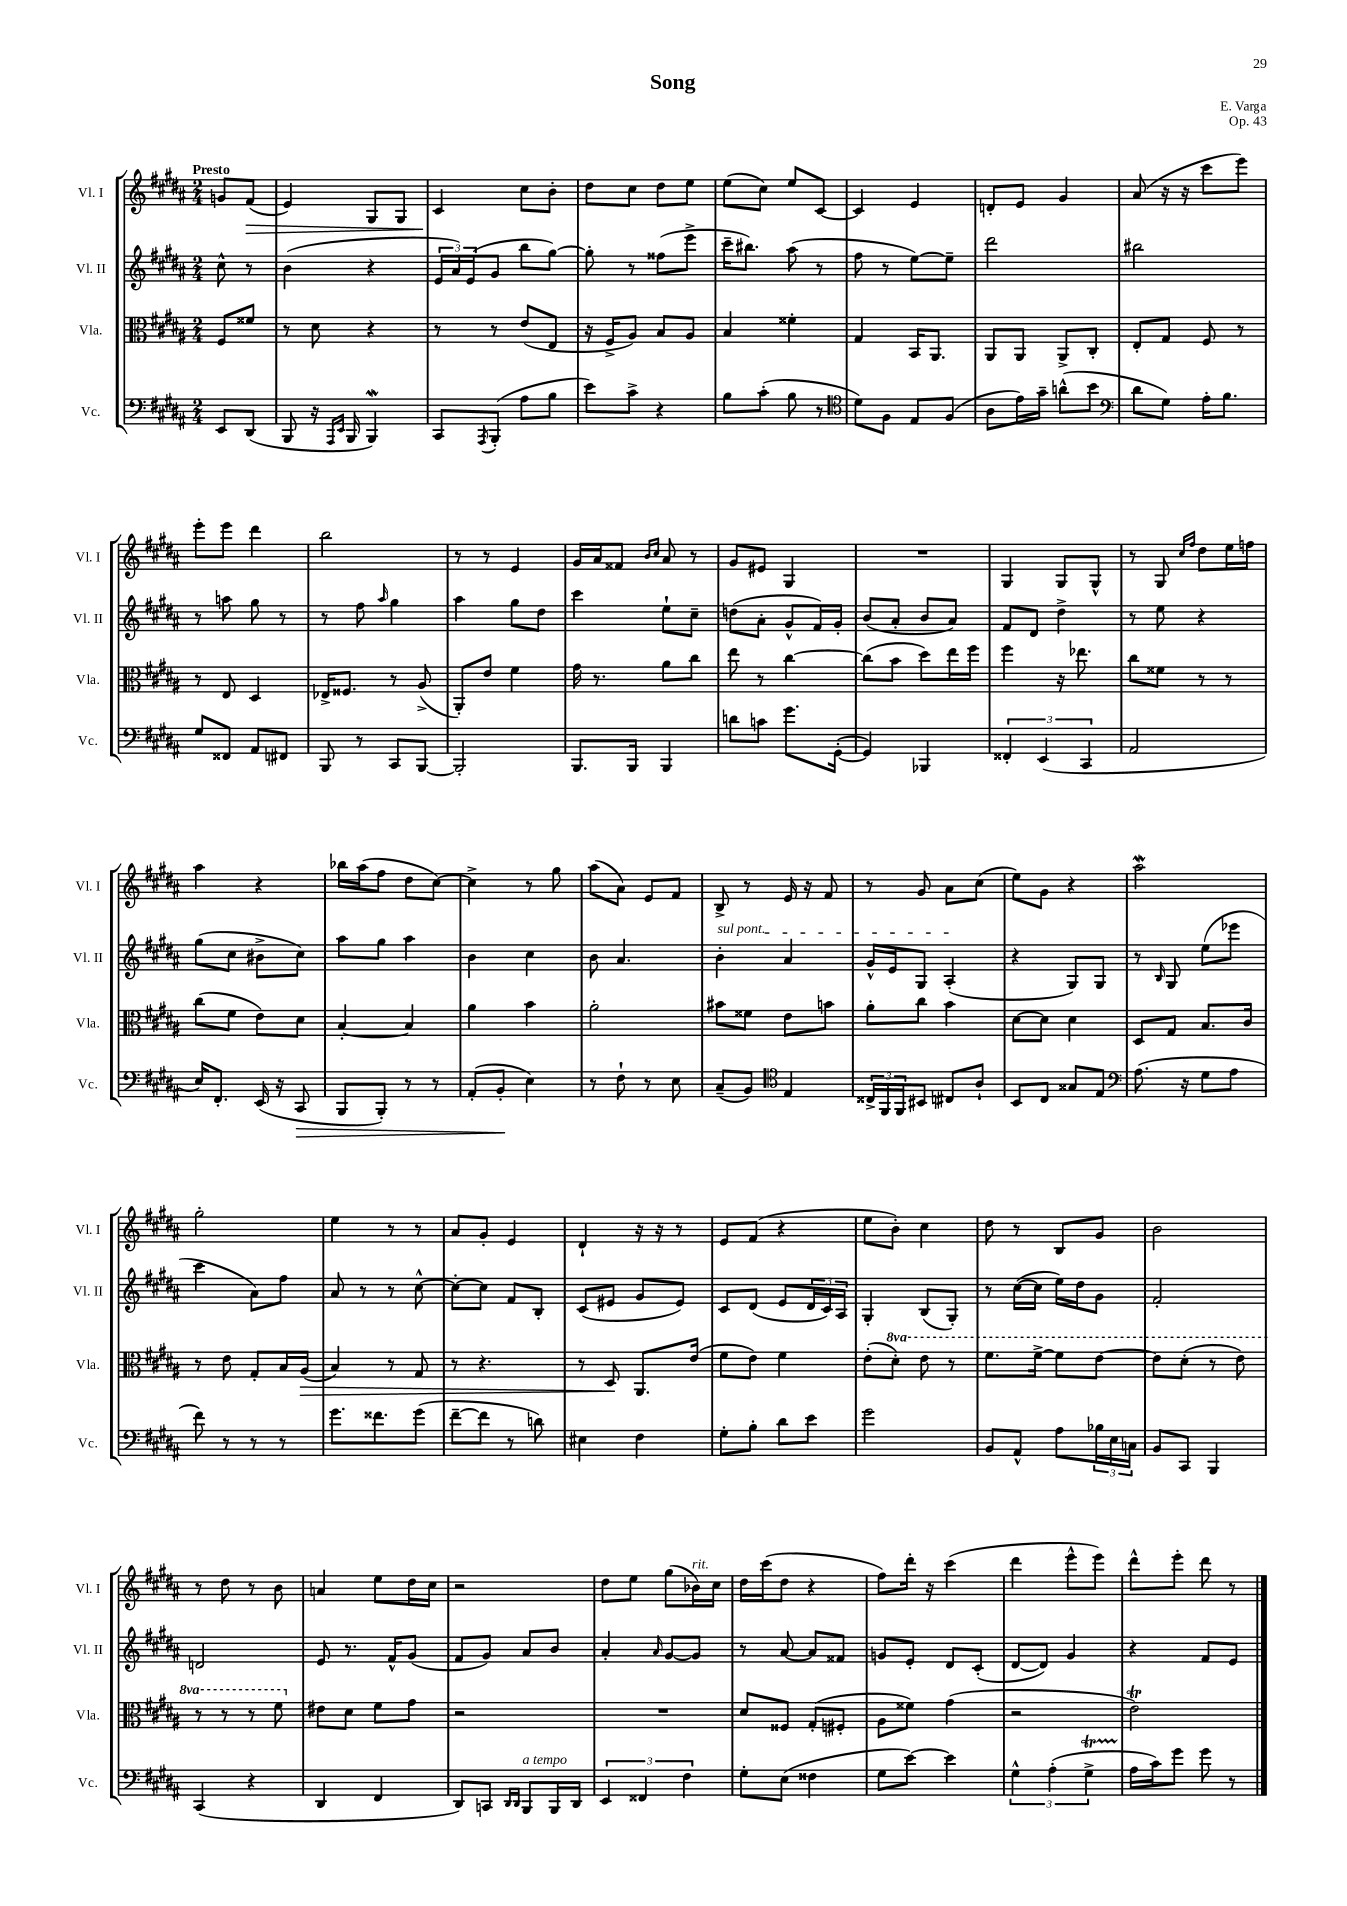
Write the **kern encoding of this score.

**kern	**kern	**kern	**kern
*staff4	*staff3	*staff2	*staff1
*clefF4	*clefC3	*clefG2	*clefG2
*k[f#c#g#d#a#]	*k[f#c#g#d#a#]	*k[f#c#g#d#a#]	*k[f#c#g#d#a#]
*M2/4	*M2/4	*M2/4	*M2/4
8EE/L	8F#/L	8cc#^^\	8g/L
(8DD#/J	8f##/J	8r	(8f#/J
=	=	=	=
8BBB/	8r	(4b\	4e/)
16r	8d#\	.	.
16qqAAA#/LL	.	.	.
16qqEE/JJ	.	.	.
16BBB/	.	.	.
4BBB/)	4r	4r	8G#/L
.	.	.	8G#/J
=	=	=	=
8CC#/L	8r	24e/LL	4c#/
.	.	24a#/)	.
.	.	(24e/J	.
8qAAA#/	.	.	.
(8BBB'/J	8r	8g#/J	.
8A#\L	(8e/L	8bb\L	8cc#\L
8B\J	8E/J	[8gg#\J)	8b'\J
=	=	=	=
8e\L)	16r	8gg#'\]	8dd#\L
.	16F#^/LK	.	.
8c#^\J	8A#/J)	8r	8cc#\J
4r	8B/L	(8ff##\L	8dd#\L
.	8A#/J	8eee^\J	8ee\J
=	=	=	=
8B\L	4B/	16ccc#~\LK	(8ee\L
.	.	8.bb#\J)	.
(8c#'\J	.	.	8cc#\J)
8B\	4f##'\	(8aa#\	8ee/L
8r	.	8r	[8c#/J
=	=	=	=
*clefC4	*	*	*
8d#\L)	4G#/	8ff#\	4c#/]
8F#\J	.	8r	.
8E/L	16BB/LK	[8ee\L)	4e/
.	8.AA#/J	.	.
(8F#/J	.	8ee~\]J	.
=	=	=	=
8A#\L	8AA#/L	2ddd#\	8d'/L
16e\L)	8AA#/J	.	8e/J
16g#~\JJ	.	.	.
(8a^^\L	8AA#^/L	.	4g#/
8b\J	8C#'/J	.	.
=	=	=	=
*clefF4	*	*	*
8d#\L	8E'/L	2bb#\	(8a#/
8G#\J)	8G#/J	.	16r
.	.	.	16r
16A#'\LK	8F#/	.	8ccc#\L
8.B\J	.	.	.
.	8r	.	8eee\J)
=	=	=	=
8G#/L	8r	8r	8eee'\L
8FF##/J	8E/	8aa\	8eee\J
8AA#/L	4D#/	8gg#\	4ddd#\
8FF#/J	.	8r	.
=	=	=	=
8BBB/	16E-^/LK	8r	2bb\
.	8.F##/J	.	.
8r	.	8ff#\	.
.	.	16qqaa#/	.
8CC#/L	8r	4gg#\	.
[8BBB/J	(8A#^/	.	.
=	=	=	=
2BBB'/]	8AA#'/L)	4aa#\	8r
.	8e/J	.	8r
.	4f#\	8gg#\L	4e/
.	.	8dd#\J	.
=	=	=	=
8.BBB/L	16g#\	4ccc#\	16g#/LL
.	8.r	.	16a#/J
.	.	.	8f##/J
16BBB/Jk	.	.	.
.	.	.	16qqb/LL
.	.	.	16qqcc#/JJ
4BBB/	8a#\L	8ee`\L	8a#/
.	8cc#\J	8cc#~\J	8r
=	=	=	=
8d\L	8ee\	(8dd\L	8g#/L
8c\J	8r	8a#'\J	8e#/J
8.g#\L	[4cc#\	8g#^^/L	4G#/
.	.	16f#/L)	.
([16GG#'\Jk	.	16g#'/JJ	.
=	=	=	=
4GG#/])	(8cc#\]L	(8b/L	2r
.	8b\J	8a#'/J	.
4BBB-/	8dd#\L)	8b/L	.
.	16ee\L	8a#/J)	.
.	16ff#\JJ	.	.
=	=	=	=
6FF##'/	4ff#\	8f#/L	4G#/
.	.	8d#/J	.
(6EE/	.	.	.
.	16r	4dd#^\	8G#/L
.	8.ee-\	.	.
6CC#/	.	.	.
.	.	.	8G#^^/J
=	=	=	=
2AA#/	8cc#\L	8r	8r
.	8f##\J	8ee\	8G#/
.	.	.	16qqcc#/LL
.	.	.	16qqff#/JJ
.	8r	4r	8dd#\L
.	8r	.	16ee\L
.	.	.	16ff\JJ
=	=	=	=
16E/LK)	(8cc#\L	(8gg#\L	4aa#\
8.FF#'/J	.	.	.
.	8f#\J	8cc#\J	.
(16EE/	8e\L)	8b#^\L	4r
16r	.	.	.
8CC#/	8d#\J	8cc#\J)	.
=	=	=	=
8BBB/L	[4B'/	8aa#\L	16bb-\LL
.	.	.	(16aa#\J
8BBB'/J)	.	8gg#\J	8ff#\J
8r	4B/]	4aa#\	8dd#\L
8r	.	.	[8cc#\J)
=	=	=	=
(8AA#'/L	4a#\	4b\	4cc#^\]
8BB'/J	.	.	.
4E\)	4b\	4cc#\	8r
.	.	.	8gg#\
=	=	=	=
8r	2a#'\	8b\	(8aa#\L
8F#`\	.	4.a#/	8a#\J)
8r	.	.	8e/L
8E\	.	.	8f#/J
=	=	=	=
(8C#~/L	8b#\L	4b'\	8B^/
8BB/J)	8f##\J	.	8r
*clefC4	*	*	*
4E/	8e\L	4a#/	16e/
.	.	.	16r
.	8b\J	.	8f#/
=	=	=	=
24C##^/LL	8a#'\L	16g#^^/LL	8r
24FF#/	.	.	.
.	.	16e/J	.
24FF#/J	.	.	.
8BB#/J	8cc#\J	8G#/J	8g#/
8C#/L	4b\	(4A#'/	8a#\L
8A#`/J	.	.	(8cc#\J
=	=	=	=
8BB/L	[8d#\L	4r	8ee\L)
8C#/J	8d#\]J	.	8g#\J
8G##/L	4d#\	8G#/L)	4r
8E/J	.	8G#/J	.
=	=	=	=
*clefF4	*	*	*
(8.A#\	8D#/L	8r	2aa#\
.	.	16qqB/	.
.	8G#/J	8G#/	.
16r	.	.	.
8G#\L	8.B/L	(8ee\L	.
8A#\J	.	8eee-\J	.
.	16c#/Jk	.	.
=	=	=	=
8f#\)	8r	4ccc#\	2gg#'\
8r	8e\	.	.
8r	8G#'/L	8a#\L)	.
8r	16B/L	8ff#\J	.
.	(16A#/JJ	.	.
=	=	=	=
8.g#\L	4B/)	8a#/	4ee\
.	.	8r	.
8.f##\	.	.	.
.	8r	8r	8r
(8g#\J	8G#/	[8cc#^^\	8r
=	=	=	=
[8f#~\L	8r	8cc#'\_L	8a#/L
8f#\]J	4.r	8cc#\]J	8g#'/J
8r	.	8f#/L	4e/
8d\)	.	8B'/J	.
=	=	=	=
4E#\	8r	(8c#/L	4d#`/
.	8D#/	8e#/J	.
4F#\	8.AA#/L	8g#/L	16r
.	.	.	16r
.	.	8e#/J)	8r
.	(16e/Jk	.	.
=	=	=	=
8G#'\L	8f#\L	8c#/L	8e/L
8B'\J	8e\J)	(8d#/J	(8f#/J
8d#\L	4f#\	8e/L	4r
8e\J	.	24d#/L	.
.	.	24c#/)	.
.	.	24A#/JJ	.
=	=	=	=
2g#\	(8e'\L	4G#'/	8ee\L
.	8dd#'\J)	.	8b'\J)
.	8ee\	(8B/L	4cc#\
.	8r	8G#'/J)	.
=	=	=	=
8BB/L	8.ff#\L	8r	8dd#\
8AA#^^/J	.	([16cc#\LL	8r
.	[16ff#^\Jk	16cc#\]JJ	.
8A#\L	8ff#\]L	16ee\LL)	8B/L
.	.	16dd#\J	.
24B-\L	[8ee\J	8g#\J	8g#/J
24E\	.	.	.
24C\JJ	.	.	.
=	=	=	=
8BB/L	8ee\]L	2f#'/	2b\
8CC#/J	(8dd#'\J	.	.
4BBB/	8r	.	.
.	8ee\)	.	.
=	=	=	=
(4CC#/	8r	2d/	8r
.	8r	.	8dd#\
4r	8r	.	8r
.	8ff#\	.	8b\
=	=	=	=
4DD#/	8e#\L	8e/	4a/
.	8d#\J	8.r	.
4FF#/	8f#\L	.	8ee\L
.	.	16f#^^/LK	.
.	8g#\J	(8g#/J	16dd#\L
.	.	.	16cc#\JJ
=	=	=	=
8DD#/L)	2r	8f#/L	2r
8CC/J	.	8g#/J)	.
16qqDD#/LL	.	.	.
16qqDD#/JJ	.	.	.
8BBB/L	.	8a#/L	.
16BBB/L	.	8b/J	.
16DD#/JJ	.	.	.
=	=	=	=
6EE/	2r	4a#'/	8dd#\L
.	.	.	8ee\J
6FF##/	.	.	.
.	.	16qqa#/	.
.	.	[8g#/L	(8gg#\L
6F#\	.	.	.
.	.	8g#/]J	16b-\L)
.	.	.	16cc#\JJ
=	=	=	=
8G#'\L	8d#/L	8r	16dd#\LL
.	.	.	(16ccc#\J
(8E\J	8F##/J	[8a#/	8dd#\J
4F##\	(8G#'/L	8a#/]L	4r
.	8F#'/J	8f##/J	.
=	=	=	=
8G#\L	8A#\L	8g/L	8ff#\L)
[8e\J)	8f##\J)	8e'/J	16ddd#'\Jk
.	.	.	16r
4e\]	(4g#\	8d#/L	(4ccc#\
.	.	(8c#'/J	.
=	=	=	=
6G#^^\	2r	[8d#/L	4ddd#\
.	.	8d#/]J)	.
(6A#'\	.	.	.
.	.	4g#/	8eee^^\L
6G#^\	.	.	.
.	.	.	8eee\J)
=	=	=	=
16A#\LL	2e\)	4r	8ddd#^^\L
16c#\J)	.	.	.
8g#\J	.	.	8eee'\J
8g#\	.	8f#/L	8ddd#\
8r	.	8e/J	8r
==	==	==	==
*-	*-	*-	*-
